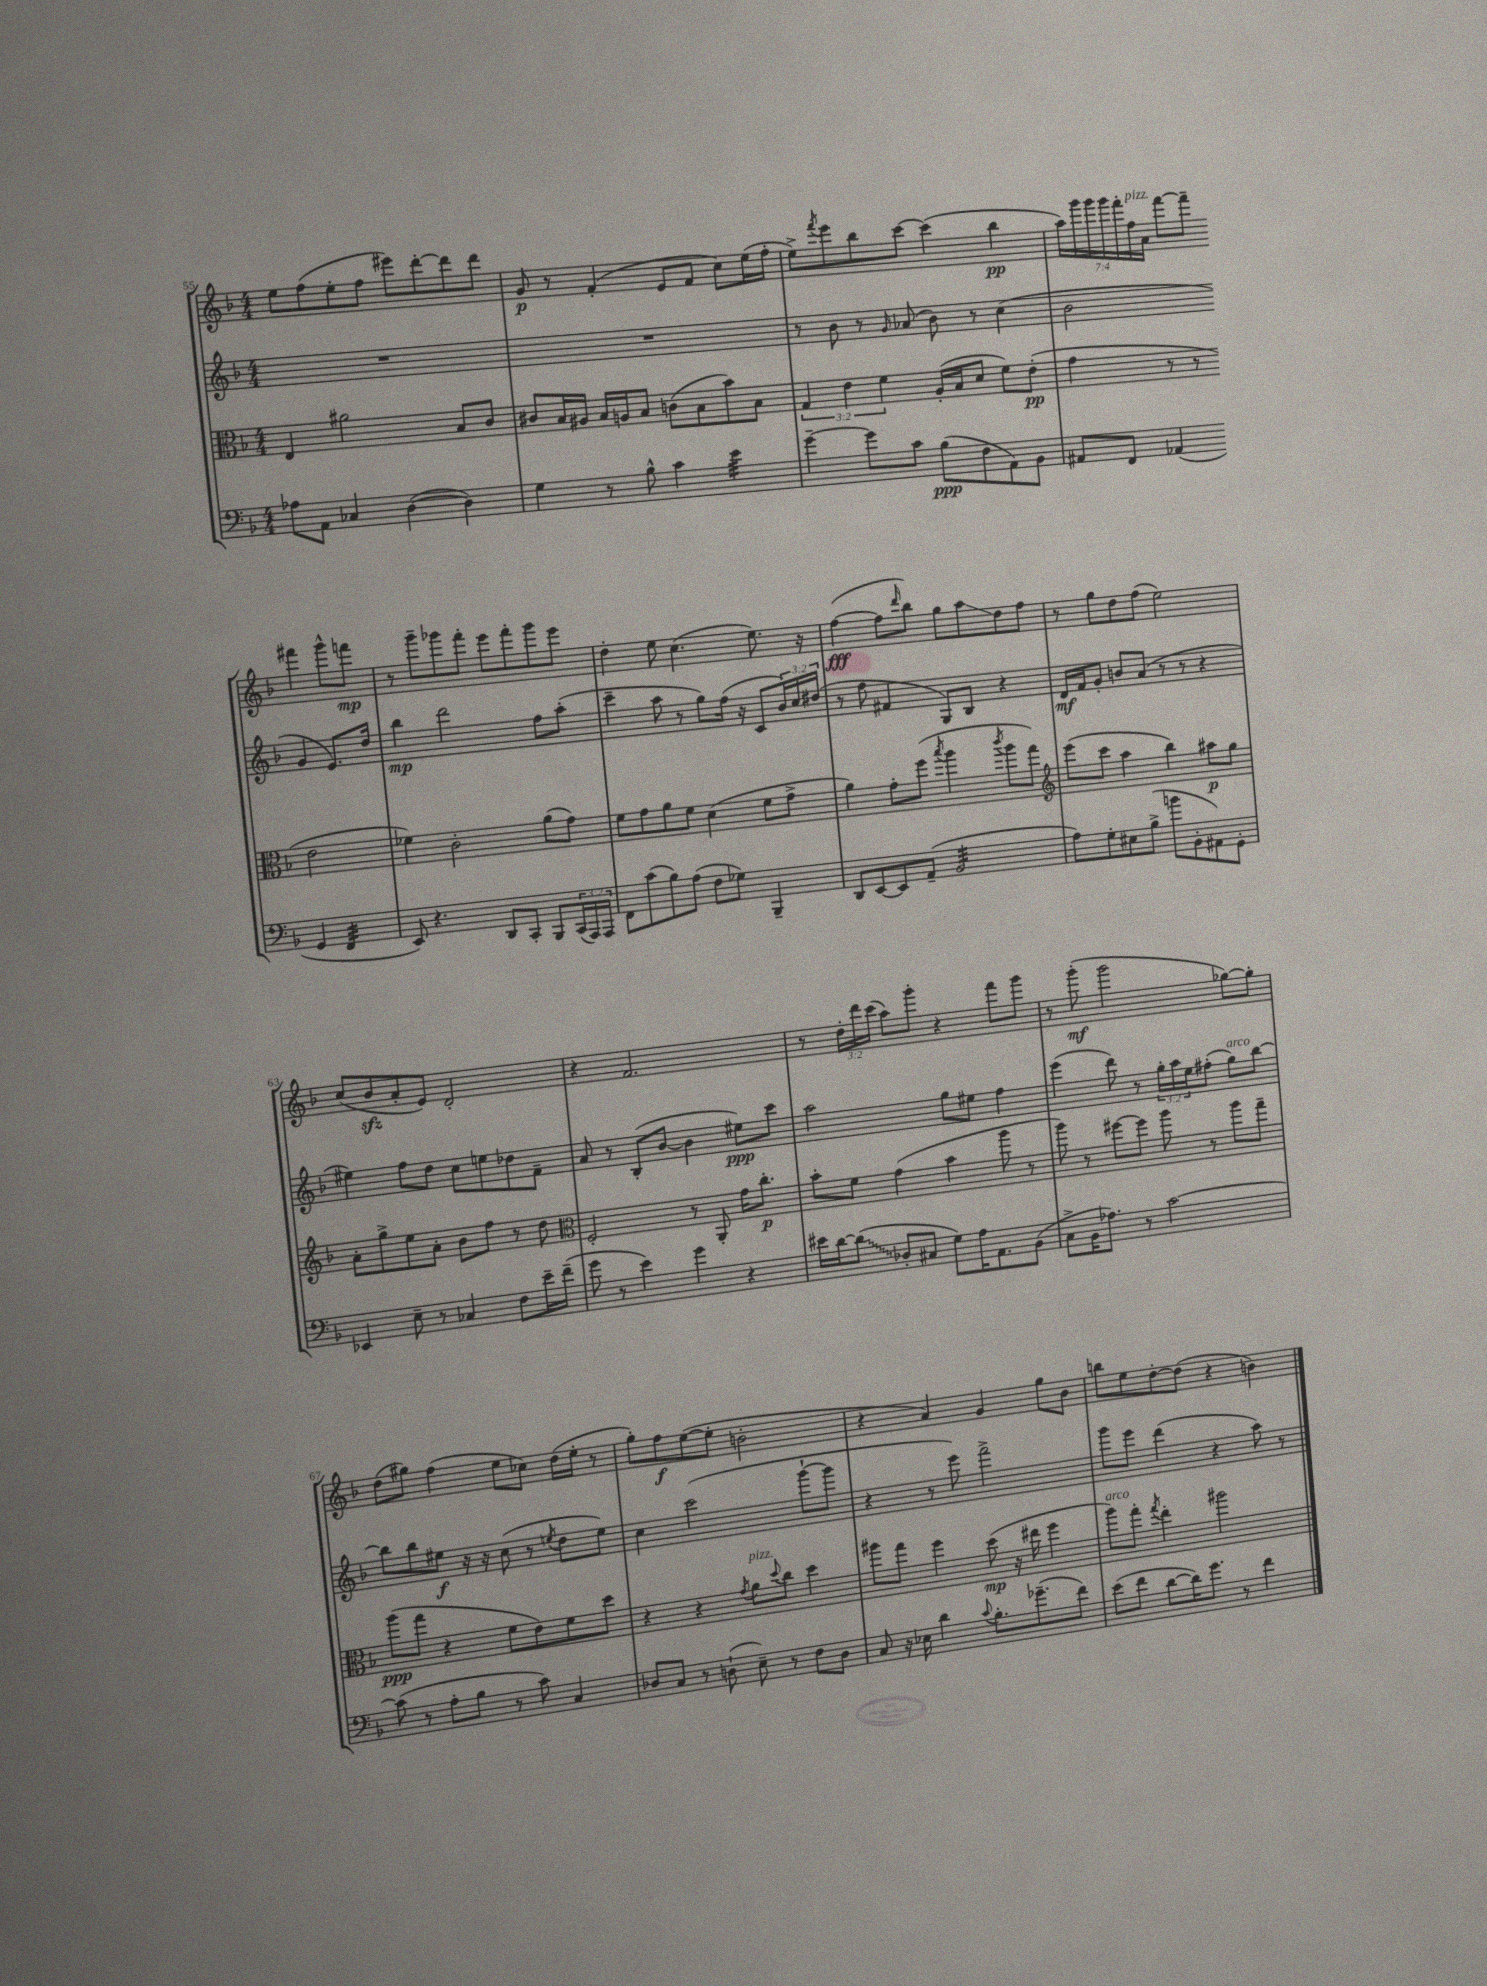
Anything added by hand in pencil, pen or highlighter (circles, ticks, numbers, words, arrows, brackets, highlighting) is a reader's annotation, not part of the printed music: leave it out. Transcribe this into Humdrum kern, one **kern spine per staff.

**kern	**kern	**kern	**kern
*staff4	*staff3	*staff2	*staff1
*clefF4	*clefC3	*clefG2	*clefG2
*k[b-]	*k[b-]	*k[b-]	*k[b-]
*M4/4	*M4/4	*M4/4	*M4/4
8A-	4E	1r	8ee
8AA	.	.	(8ff
4C-	2a#	.	8ee'
.	.	.	8ff
([4D	.	.	8eee#)
.	.	.	[8ddd'
4D])	8B-	.	8ddd]
.	8c	.	8ddd
=	=	=	=
4G	8c#	1r	8g
.	16B-	.	8r
.	16A#	.	.
8r	16B-	.	(4f'
.	16A	.	.
8B-^^	8B-	.	.
4c	(8c	.	8e
.	8B-	.	8f
4e	8b-)	.	8cc)
.	8B-	.	(16ee
.	.	.	16ff'
=	=	=	=
[4g~	6G	8r	8ee^)
.	.	.	8qfff
.	.	8b-	8eee
.	6e	.	.
8g]	.	8r	8bb-
.	6f	.	.
.	.	16qqg	.
8c	.	(8a-	[8ccc
(8B-	(16A'	8b-)	(4ccc]
.	16B-	.	.
8F	8d	8r	.
8AA)	8f)	(4cc	4bb-
8BB-	(8e'	.	.
=	=	=	=
8AA#	4g	2b-	28aa)
.	.	.	28ggg
.	.	.	28ggg
.	.	.	28ggg
8FF	.	.	.
.	.	.	28fff'
.	.	.	28ff
.	.	.	28a
(4AA-	8r	.	[8fff
.	8r	.	8fff~]
4GG	2e	4g	4fff#
4FF	.	8.e)	8ggg^^
.	.	.	8fff
.	.	16dd	.
=	=	=	=
8EE)	4f-)	4bb-	8r
4.r	.	.	8ggg~
.	2c'	2ddd	8ggg-
.	.	.	8fff'
8DD	.	.	8eee
8CC'	.	.	8fff'
8BBB-	(8a	8ff	8ggg-
(24CC	8g)	(8aa'	8eee
24AAA)	.	.	.
24AAA	.	.	.
=	=	=	=
8FF	8f	4ccc~	4dd'
(8c	8g	.	.
8B-)	8a	8aa	8ee
(8A	8f	8r	(4.cc
8F	(4d	8gg)	.
8G-)	.	(16ff	.
.	.	16r	.
4BBB-~	8f	8c	8.ee)
.	8g^	24b-)	.
.	.	24cc	.
.	.	.	16r
.	.	(24dd#	.
=	=	=	=
8DD	4a)	8r	([4ff
[8EE	.	8ff	.
8EE]	8g'	4f#	8ff]
.	.	.	16qqddd
(8AA~	(8ff	.	8bb-)
.	8qbb-	.	.
2BB-	4aa	8G)	8gg
.	.	8B-	8aa
.	8qccc	.	.
.	8aa	4r	8dd
.	8gg)	.	8ff
=	=	=	=
*	*clefG2	*	*
8A)	(8eee	16d	8r
.	.	16f	.
8G'	8ccc	8g'	8gg
8E#	4aa	8b	8dd
(8B-^	.	(8a	(8ff
8b	4bb-)	8r	2ee)
8BB-'	.	8r	.
8AA#)	8aa#	4r	.
8GG'	8gg	.	.
=	=	=	=
4EE-	8a'	4ee#)	(8cc
.	8gg^	.	8b-
8E~	8ee	8ff	8a'
8r	8a'	8dd	8e)
4C-	8b-	8cc	2d'
.	8ff	8ee	.
8F	8r	8dd-	.
16e~	8dd	8f~	.
(16f~	.	.	.
=	=	=	=
*	*clefC3	*	*
8g	2F'	8a	4r
8r	.	8r	.
4e)	.	(8B-'	2.f
.	.	[8b-	.
4g	8r	4b-]	.
.	8AA'	.	.
4r	16g	8ee#)	.
.	8.cc'	.	.
.	.	8ccc	.
=	=	=	=
16e#	8b-'	2aa	8r
[16d	.	.	.
(8d]	8f	.	24dd'
.	.	.	24ddd
.	.	.	(24ccc
8D-'	(4g	.	8aa)
8C#	.	.	8ggg'
8G)	4b-	8gg	4r
16A	.	8ee#	.
8.AA	.	.	.
.	8aa	4ff	8fff
(8BB-	8r	.	8ggg
=	=	=	=
8C^	8aa)	(4eee	8r
16BB-	8r	.	(8ggg'
8.A-)	.	.	.
.	[8ff#	8ddd)	2ggg
8r	8ff#]	8r	.
[2c	8aa	24gg'	.
.	.	24aa	.
.	.	24ee	.
.	8r	(8ff#'	.
.	8aa	8gg)	[8gg-)
.	8gg~	[8bb-	8gg-']
=	=	=	=
(8c]	(8aa	8bb-]	(8dd
8r	8gg	8bb-	8gg#)
8A'	4r	8ee#	(4ff
8B-	.	16r	.
.	.	16r	.
8r	8f	(8cc	8ee
8c)	8e)	8r	8cc-)
.	.	8qee	.
4C	8f	8dd	(16dd
.	.	.	16ee'
.	8dd	8ee)	8r
=	=	=	=
8D-	4r	4cc	8gg')
8C	.	.	8ff
8r	4r	(2ccc	([8ee
(8D`	.	.	8ee']
.	8qg	.	.
8E~)	8a	.	2b'
.	8qqdd	.	.
8r	8cc	.	.
8F	4dd	[8ggg`	.
8D	.	8ggg]	.
=	=	=	=
8C	8aa#	4r	4r
16r	8gg	.	.
16E-	.	.	.
4d	4ff	8r	4a)
.	.	8eee)	.
8qqc	.	.	.
8.B-'	(8dd	2fff^	4g
.	16r	.	.
(8.g-~	16ee#	.	.
.	4ff	.	8gg
8f)	.	.	8b-
=	=	=	=
(8e	8aa)	8ggg	8bb
8f	8gg'	8eee	8ee
.	8qgg	.	.
[8d	4ee'	(4ddd	[8dd'
16d])	.	.	(8dd]
8.g	.	.	.
.	2aa#	4r	4r
8r	.	.	.
4f	.	8aa)	4b)
.	.	8r	.
==	==	==	==
*-	*-	*-	*-
